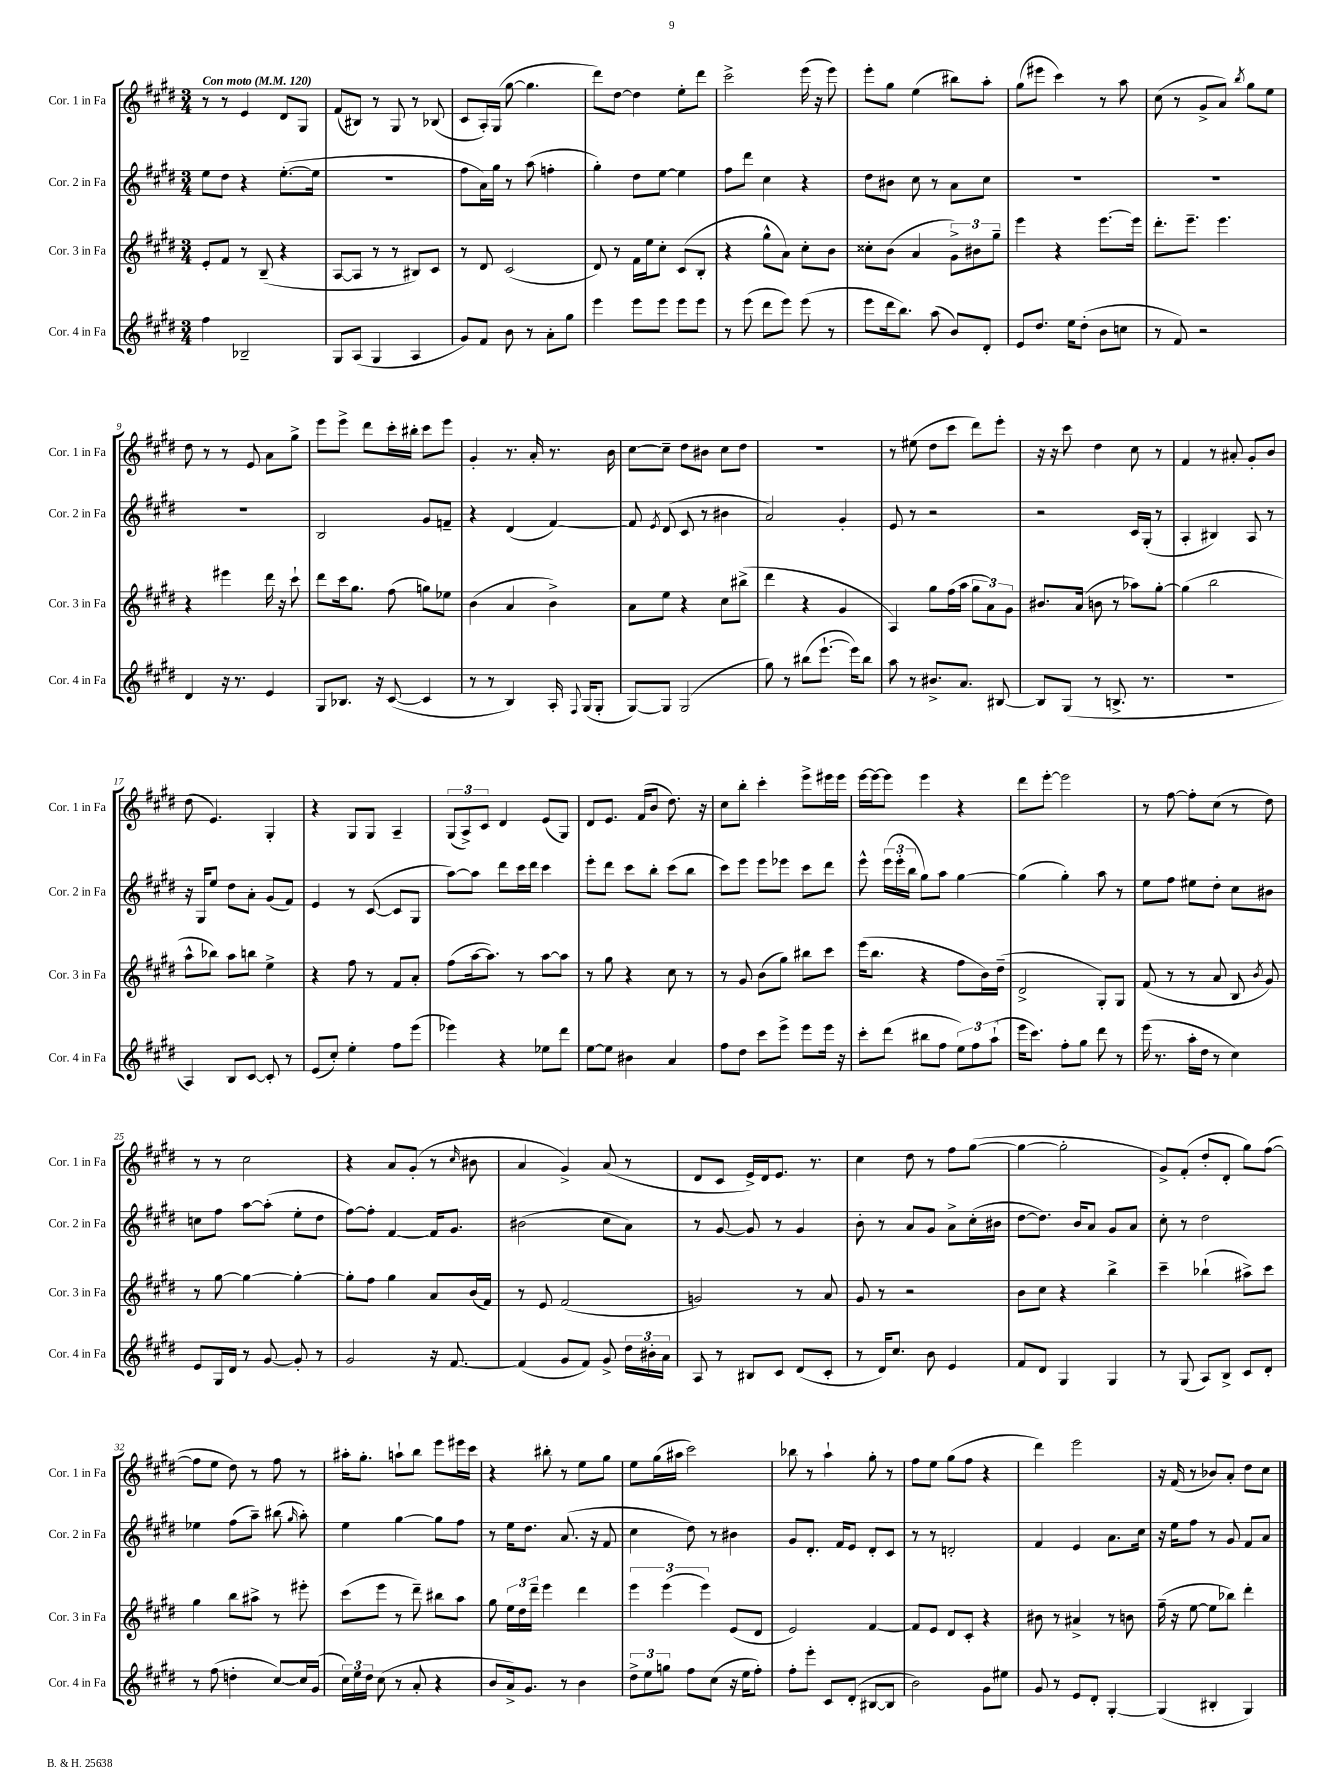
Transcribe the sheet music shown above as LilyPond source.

<<
\new StaffGroup <<
\new Staff = "s0" \with { instrumentName = "Cor. 1 in Fa" shortInstrumentName = "Cor. 1 in Fa" } {
    \clef treble \key e \major \numericTimeSignature \time 3/4 \tempo "Con moto" 4 = 120
    \autoBeamOff r8 r8 e'4 dis'8[ gis8] |
    fis'8[( bis8]) r8 gis8 r8 bes8( |
    cis'8[ a16-.) gis16]( gis''8~ gis''4. |
    dis'''8[) dis''8]~ dis''4 e''8[-. dis'''8] |
    cis'''2-> e'''16( r16 e'''8) |
    e'''8[-. gis''8] e''4( bis''8[) a''8]-. |
    gis''8[( eis'''8] cis'''4) r8 a''8 |
    cis''8( r8 gis'8[-> a'8]) \acciaccatura { b''8 } gis''8[ e''8] |
    dis''8 r8 r8 e'8 a'8[ gis''8]-> |
    e'''8[ e'''8]-> dis'''8[ cis'''16-. bis''16]-. cis'''8[ e'''8] |
    gis'4-. r8. a'16-. r8. b'16 |
    cis''8[~ cis''8]-- dis''8[ bis'8] cis''8[ dis''8] |
    R2. |
    r8 eis''8( dis''8[ cis'''8] dis'''8[) e'''8]-. |
    r16 r16 cis'''8 dis''4 cis''8 r8 |
    fis'4 r8 ais'8-. gis'8[-. b'8] |
    dis''8( e'4.) gis4-. |
    r4 gis8[ gis8] a4-- |
    \tuplet 3/2 { gis8[( a8->) cis'8] } dis'4 e'8[( gis8]) |
    dis'8[ e'8.] fis'16[( b'8] dis''8.) r16 |
    cis''8[ b''8]-. cis'''4-. e'''8[-> eis'''16 eis'''16] |
    e'''16[~ e'''16~ e'''8] e'''4 r4 |
    dis'''8[ e'''8]~-. e'''2 |
    r8 fis''8~ fis''8[-. cis''8]( r8 dis''8) |
    r8 r8 cis''2 |
    r4 a'8[ gis'8]-.( r8 \grace { cis''16 } bis'8 |
    a'4 gis'4->) a'8( r8 |
    dis'8[ cis'8] e'16[->) dis'16 e'8.] r8. |
    cis''4 dis''8 r8 fis''8[ gis''8]~( |
    gis''4~ gis''2-. |
    gis'8[->) fis'8]-.( dis''8[-. dis'8]-. gis''8[) fis''8]~( |
    fis''8[ e''8] dis''8) r8 fis''8 r8 |
    ais''16[-. gis''8.]-. a''8[-! b''8] e'''8[ eis'''16 cis'''16] |
    r4 bis''8-. r8 e''8[ gis''8] |
    e''8[ gis''16( ais''16] cis'''2) |
    bes''8 r8 a''4-! gis''8-. r8 |
    fis''8[ e''8] gis''8[( fis''8] r4 |
    dis'''4) e'''2 |
    r16 fis'16( r8 bes'8[) a'8]-. dis''8[ cis''8] \bar "|." |
}
\new Staff = "s1" \with { instrumentName = "Cor. 2 in Fa" shortInstrumentName = "Cor. 2 in Fa" } {
    \clef treble \key e \major \numericTimeSignature \time 3/4
    \autoBeamOff e''8[ dis''8] r4 e''8.[~-.( e''16] |
    R2. |
    fis''8[ a'16) gis''16] r8 a''8( f''4-. |
    gis''4-.) dis''8[ e''8]~ e''4 |
    fis''8[ dis'''8] cis''4 r4 |
    dis''8[ bis'8] cis''8 r8 a'8[ cis''8] |
    R2. |
    R2. |
    R2. |
    b2 gis'8[ f'8]-- |
    r4 dis'4( fis'4~) |
    fis'8 \acciaccatura { e'8 } dis'8( cis'8 r8 bis'4 |
    a'2) gis'4-. |
    e'8 r8 r2 |
    r2 cis'16[ gis16]-.( r8 |
    a4-. bis4) a8 r8 |
    r16 gis16[ e''8] dis''8[ a'8]-. gis'8[( fis'8]) |
    e'4 r8 cis'8~( cis'8[ gis8] |
    a''8[~) a''8] dis'''8[ cis'''16 dis'''16] cis'''4 |
    e'''8[-. dis'''8] cis'''8[ b''8]-. cis'''8[( b''8] |
    cis'''8[) e'''8] e'''8[ ees'''8] cis'''8[ dis'''8] |
    e'''8-^ \tuplet 3/2 { e'''16[( e'''16-. b''16] } gis''8[) a''8] gis''4~ |
    gis''4( gis''4-.) a''8 r8 |
    e''8[ fis''8] eis''8[ dis''8]-. cis''8[ bis'8] |
    c''8[ fis''8] a''8[~ a''8]-.( e''8[-. dis''8] |
    fis''8[~) fis''8]-. fis'4~ fis'16[ gis'8.] |
    bis'2( cis''8[ a'8]) |
    r8 gis'8~ gis'8 r8 gis'4 |
    b'8-. r8 a'8[ gis'8] a'8[-> cis''16-.( bis'16] |
    dis''8[~ dis''8.]) b'16[ a'8] gis'8[ a'8] |
    cis''8-. r8 dis''2 |
    ees''4 fis''8[( a''8]--) bis''8( \grace { gis''16 } a''8-.) |
    e''4 gis''4~ gis''8[ fis''8] |
    r8 e''16[ dis''8.] a'8.( r16 fis'8 |
    cis''4 dis''8) r8 bis'4 |
    gis'8[ dis'8.]-. fis'16[ e'8] dis'8[-. cis'8] |
    r8 r8 d'2-. |
    fis'4 e'4 a'8.[ cis''16] |
    r16 e''16[ fis''8] r8 gis'8 fis'8[ a'8] \bar "|." |
}
\new Staff = "s2" \with { instrumentName = "Cor. 3 in Fa" shortInstrumentName = "Cor. 3 in Fa" } {
    \clef treble \key e \major \numericTimeSignature \time 3/4
    \autoBeamOff e'8[-. fis'8] r8 b8--( r4 |
    a8[~ a8] r8 r8 bis8[) cis'8] |
    r8 dis'8 cis'2( |
    dis'8) r8 fis'16[ e''16 cis''8]-. cis'8[( b8]-. |
    r4 gis''8[-^ a'8]) cis''8[-. b'8] |
    cisis''8[-. b'8]( a'4 \tuplet 3/2 { gis'8[->) bis'8 gis''8]-- } |
    e'''4 r4 e'''8.[~ e'''16] |
    dis'''8.[-. e'''8.]-- e'''4. |
    r4 eis'''4 dis'''16 r16 cis'''8-! |
    dis'''8[ cis'''16 gis''8.] fis''8( g''8[) ees''8] |
    b'4( a'4 b'4->) |
    a'8[ e''8] r4 cis''8[ bis''8]->( |
    dis'''4 r4 gis'4 |
    a4) gis''8[ fis''16( a''16] \tuplet 3/2 { gis''8[ a'8) gis'8] } |
    bis'8.[ a'16]( b'8 r8 aes''8[) gis''8]~-. |
    gis''4( b''2 |
    a''8[-^ bes''8]) a''8[ b''8] e''4-> |
    r4 fis''8 r8 fis'8[ a'8]-. |
    fis''8[( a''16~ a''8.]) r8 a''8[~ a''8] |
    r8 gis''8 r4 cis''8 r8 |
    r8 gis'8 b'8[( gis''8]) bis''8[ cis'''8] |
    e'''16[( b''8.] r4 fis''8[ b'16) dis''16]--( |
    dis'2-> gis8[-.) gis8] |
    fis'8( r8 r8 a'8 b8 \acciaccatura { b'8 } gis'8) |
    r8 gis''8~ gis''4~ gis''4~-. |
    gis''8[-. fis''8] gis''4 a'8[ b'16( fis'16]) |
    r8 e'8 fis'2( |
    g'2) r8 a'8 |
    gis'8 r8 r2 |
    b'8[ cis''8] r4 b''4-> |
    cis'''4-- bes''4-!( ais''8[->) cis'''8] |
    gis''4 b''8[ ais''8]-> r8 eis'''8-. |
    cis'''8[( e'''8] r8 dis'''8--) bis''8[ a''8] |
    gis''8 \tuplet 3/2 { e''16[ dis''16 dis'''16]-- } e'''4 dis'''4 |
    \tuplet 3/2 { e'''4 e'''4( e'''4) } e'8[( dis'8] |
    e'2) fis'4~ |
    fis'8[ e'8] dis'8[ cis'8]-. r4 |
    bis'8 r8 ais'4-> r8 b'8 |
    fis''16--( r16 e''8~ e''8[ bes''8]) dis'''4-. \bar "|." |
}
\new Staff = "s3" \with { instrumentName = "Cor. 4 in Fa" shortInstrumentName = "Cor. 4 in Fa" } {
    \clef treble \key e \major \numericTimeSignature \time 3/4
    \autoBeamOff fis''4 bes2-- |
    gis8[ a8]( gis4 a4 |
    gis'8[) fis'8] b'8 r8 a'8[-. gis''8] |
    e'''4 e'''8[ e'''8] e'''8[ e'''8] |
    r8 e'''8( dis'''8[ e'''8]) e'''8( r8 |
    e'''8[ dis'''16 b''8.]) a''8( b'8[) dis'8]-. |
    e'8[ dis''8.] e''16[ dis''8]-.( b'8[ c''8] |
    r8 fis'8) r2 |
    dis'4 r16 r8. e'4 |
    gis8[ bes8.] r16 cis'8~( cis'4 |
    r8 r8 b4) a16-. \appoggiatura { fis8 } gis16[( gis8]-. |
    gis8[~) gis8] gis2( |
    gis''8) r8 bis''8[( e'''8.]~-! e'''16[) bis''8] |
    a''8 r8 bis'8.[-> a'8.] bis8~ |
    bis8[ gis8]( r8 b8.-> r8. |
    R2. |
    a4) b8[ cis'8]~ cis'8-. r8 |
    e'8[( cis''8]-.) e''4-. fis''8[ e'''8]( |
    ees'''4) r4 ees''8[ dis'''8] |
    e''8[~ e''8] bis'4 a'4 |
    fis''8[ dis''8] cis'''8[ e'''8]-> e'''8[ e'''16] r16 |
    cis'''8[-. dis'''8]( bis''8[ fis''8] \tuplet 3/2 { e''8[) fis''8 a''8]-!( } |
    e'''16[ cis'''8.]) fis''8[-. gis''8] dis'''8 r8 |
    e'''16( r8. a''16[-. dis''16] r8 cis''4) |
    e'8[ gis16 dis'16] r8 gis'8~ gis'8-. r8 |
    gis'2 r16 fis'8.~ |
    fis'4( gis'8[ fis'8]) gis'8-> \tuplet 3/2 { dis''16[ bis'16-. a'16] } |
    a8 r8 bis8[ cis'8] dis'8[( cis'8]-. |
    r8 dis'16[) cis''8.] b'8 e'4 |
    fis'8[ dis'8] gis4 gis4 |
    r8 gis8( a8[) b8]-> cis'8[ dis'8]-. |
    r8 fis''8( d''4-. cis''8[~) cis''16 gis'16]( |
    \tuplet 3/2 { cis''16[) e''16 dis''16] } cis''8( r8 a'8-. r4 |
    b'8[ a'16->) gis'8.] r8 b'4 |
    \tuplet 3/2 { dis''8[-> e''8 g''8] } fis''8[ cis''8]( r16 e''16[ fis''8]-.) |
    fis''8[-. e'''8]-. cis'8[ dis'8]-.( bis8[~ bis8] |
    b'2) gis'8[ eis''8] |
    gis'8 r8 e'8[ dis'8]-. gis4~-. |
    gis4( bis4-. gis4) \bar "|." |
}
>>
>>
